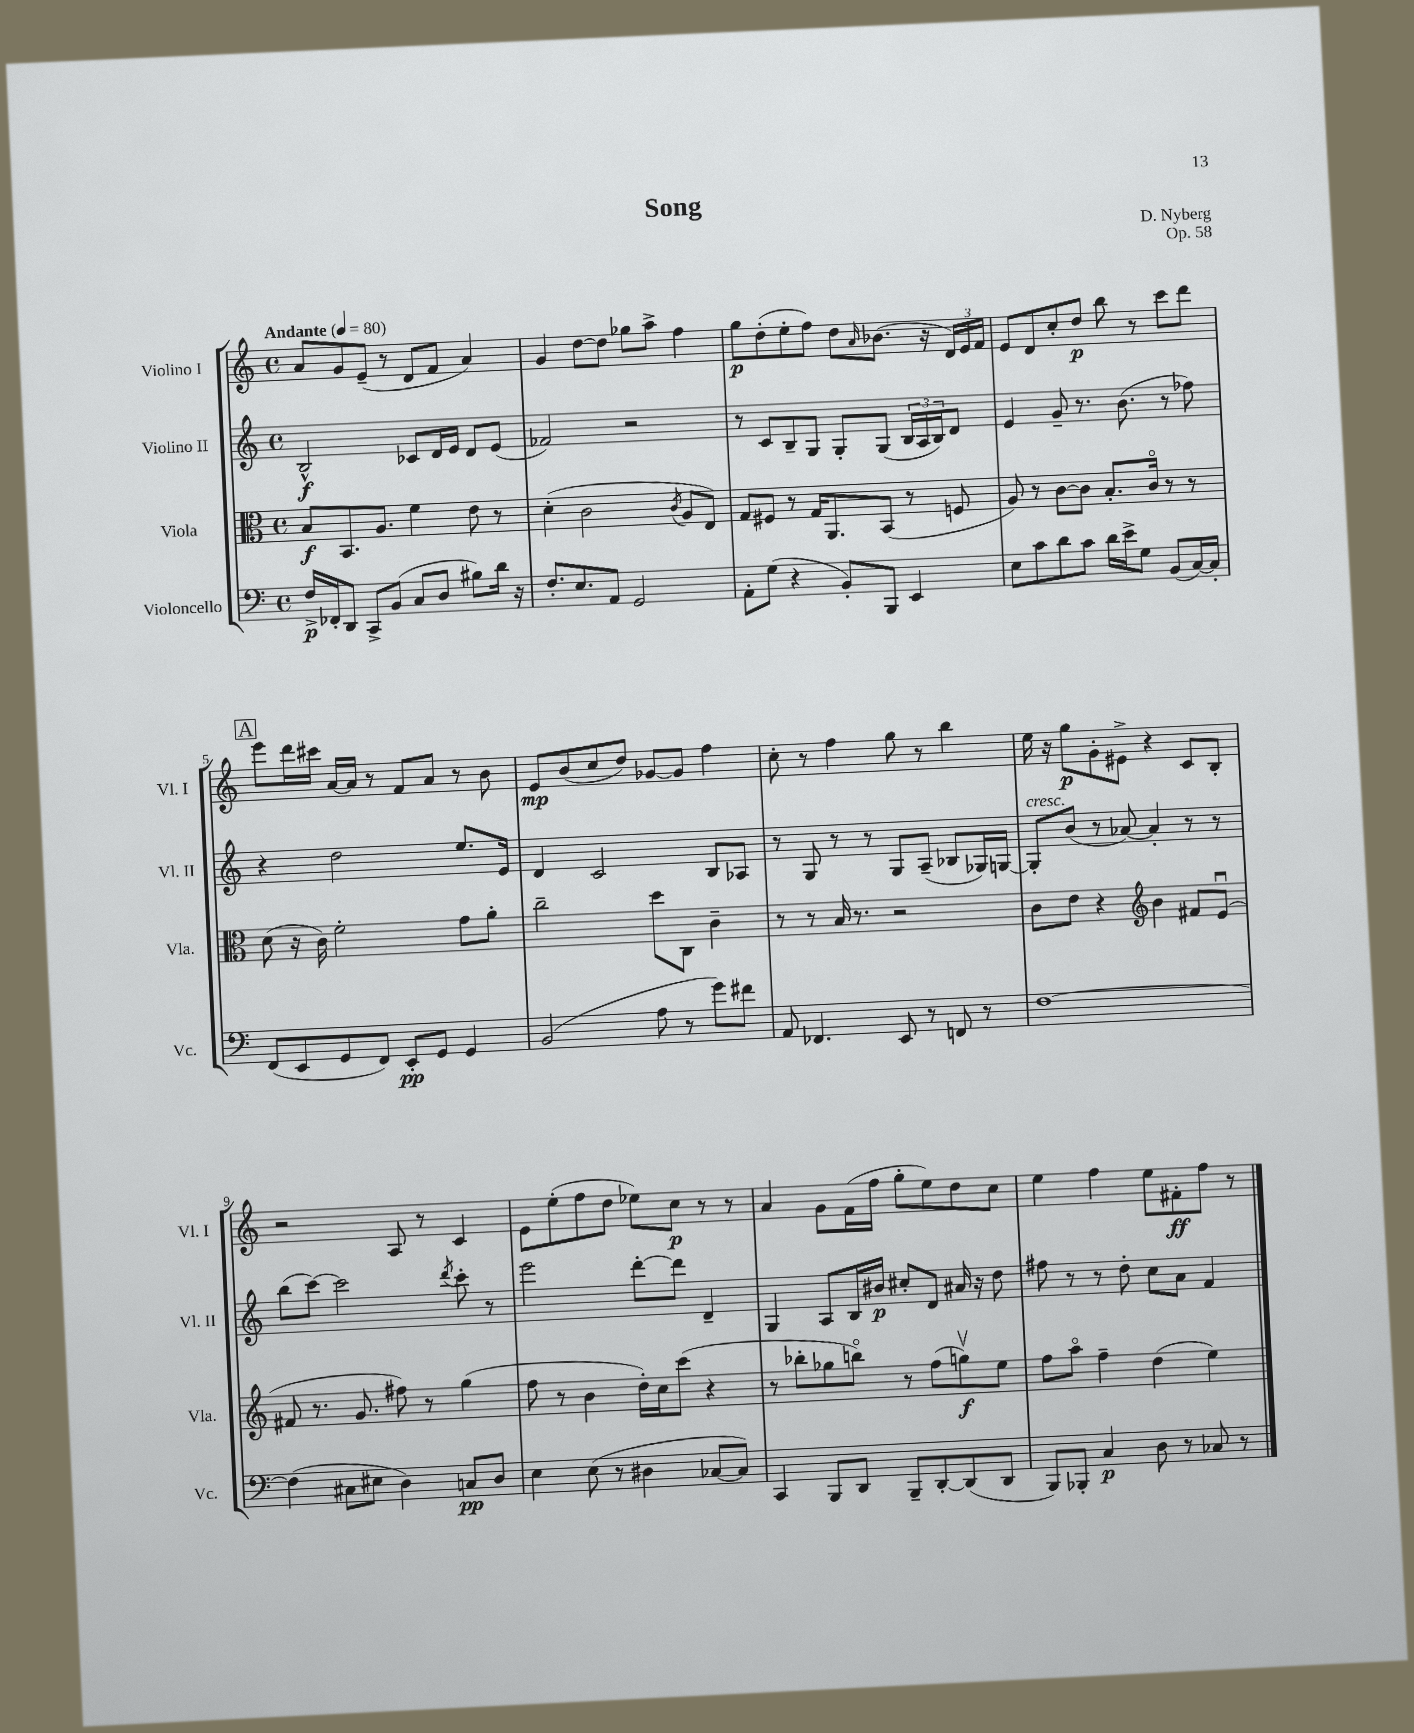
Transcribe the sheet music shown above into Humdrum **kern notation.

**kern	**kern	**kern	**kern
*staff4	*staff3	*staff2	*staff1
*clefF4	*clefC3	*clefG2	*clefG2
*k[]	*k[]	*k[]	*k[]
*M4/4	*M4/4	*M4/4	*M4/4
*met(c)	*met(c)	*met(c)	*met(c)
*MM80	*MM80	*MM80	*MM80
16F^/LL	8B/L	2B^^/	8a/L
16FF-'/J	.	.	.
8DD/J	8.BB/	.	8g/
8CC^/L	.	.	(8e~/J
.	8.A/J	.	.
(8BB/J	.	.	8r
8C/L	4f\	8c-/L	8d/L
8D/J	.	16d/L	8f/J
.	.	16e/JJ	.
8B#\L)	8e\	8d/L	4a/)
16d\Jk	8r	(8e/J	.
16r	.	.	.
=	=	=	=
8.F'/L	(4d'\	2f-/)	4g/
8.E/	.	.	.
.	2c\	.	[8dd\L
8AA/J	.	.	8dd\]J
2GG/	.	2r	8gg-\L
.	.	.	8aa^\J
.	8qc/	.	.
.	8A/L	.	4ff\
.	8E/J)	.	.
=	=	=	=
8AA'\L	8G/L	8r	8gg\L
(8G\J	8F#/J	8c/L	(8dd'\
4r	8r	8B~/	8ee'\
.	16G/LK	8G/J	8ff\J)
.	8.AA/	.	.
8BB'/L)	.	8G'/L	8dd\L
.	.	.	16qqa/
8BBB/J	(8BB/J	(8G/J	(8.b-\J
4EE/	8r	24B/LL	.
.	.	24A/	.
.	.	.	16r
.	.	24B/J)	.
.	8F/	8d/J	24d/LL)
.	.	.	24e/
.	.	.	24f/JJ
=	=	=	=
8E\L	8A/)	4e/	8e/L
8c\	8r	.	8d/
8d\	[8c\L	8g~/	8cc'/
8c\J	8c\]J	8.r	8dd/J
16d\LL	8.B'/L	.	8bb\
16e^\J	.	(8.b\	.
8G\J	.	.	8r
.	16co/Jk	.	.
(8BB/L	8r	8r	8ccc\L
[16C/L)	8r	8ff-\)	8ddd\J
16C'/]JJ	.	.	.
=	=	=	=
(8FF/L	(8d\	4r	8eee\L
8EE/	16r	.	16ddd\L
.	16c\)	.	16ccc#\JJ
8GG/	2f'\	2dd\	[16a/LL
.	.	.	16a/]JJ
8FF/J)	.	.	8r
8EE'/L	.	.	8f/L
8GG/J	.	.	8a/J
4GG/	8g\L	8.ee/L	8r
.	8a'\J	.	8b\
.	.	16e/Jk	.
=	=	=	=
(2BB/	2cc~\	4d/	8e/L
.	.	.	(8b/
.	.	2c/	8cc/
.	.	.	8dd/J)
8A\	8dd\L	.	[8g-/L
8r	8C\J	.	8g-/]J
8g\L)	4c~\	8B/L	4ff\
8f#\J	.	8A-/J	.
=	=	=	=
8AA/	8r	8r	8cc'\
4.FF-/	8r	8G/	8r
.	16B/	8r	4ff\
.	8.r	.	.
.	.	8r	.
8EE/	2r	8G/L	8gg\
8r	.	(8A~/J	8r
8FF/	.	8B-/L	4bb\
8r	.	16G-/L)	.
.	.	[16G/JJ	.
=	=	=	=
[1F	8c\L	8G'/]L	16ee\
.	.	.	16r
.	8e\J	(8b/J	8gg\L
.	4r	8r	8g'\
.	.	[8a-/)	8e#^\J
*	*clefG2	*	*
.	4b\	4a-'/]	4r
.	8f#/L	8r	8c/L
.	(8eu/J	8r	8B'/J
=	=	=	=
(4F\]	8f#/	(8bb\L	2r
.	8.r	[8ccc\J)	.
8C#\L	.	2ccc\]	.
.	8.g/	.	.
8E#\J	.	.	.
4D\)	8ff#\)	.	8A/
.	8r	.	8r
.	.	8qddd/	.
8C/L	(4gg\	8ccc'\	4c/
8D/J	.	8r	.
=	=	=	=
4E\	8ff\	2eee\	8e\L
.	8r	.	(8ee'\
(8E\	4b\	.	8ff\
8r	.	.	8dd\J
4D#\	16dd'\LL)	[8ddd'\L	8ee-\L)
.	16cc\J	.	.
.	(8ccc\J	8ddd\]J	8cc\J
[8C-/L	4r	4d~/	8r
8C-/]J)	.	.	8r
=	=	=	=
4CC/	8r	4G/	4a/
.	8bb-'\L	.	.
8BBB/L	8gg-\	8A/L	8g\L
8DD/J	8bbo\J)	16B/L	(16f\L
.	.	16b#/JJ	16ff\JJ
8BBB~/L	8r	8cc#'/L	8gg'\L
[8DD'/	(8ff\L	8d/J	8ee\)
(8DD/]	8ggv\)	16a#/	8dd\
.	.	16r	.
8DD/J	8ee\J	8dd\	8cc\J
=	=	=	=
8BBB/L)	8ff\L	8ff#\	4ee\
8BBB-'/J	8aao\J	8r	.
4C/	4ff~\	8r	4ff\
.	.	8dd'\	.
8D\	(4dd\	8cc\L	8ee\L
8r	.	8a\J	8f#'\
8C-/	4ee\)	4f/	8ff\J
8r	.	.	8r
==	==	==	==
*-	*-	*-	*-
